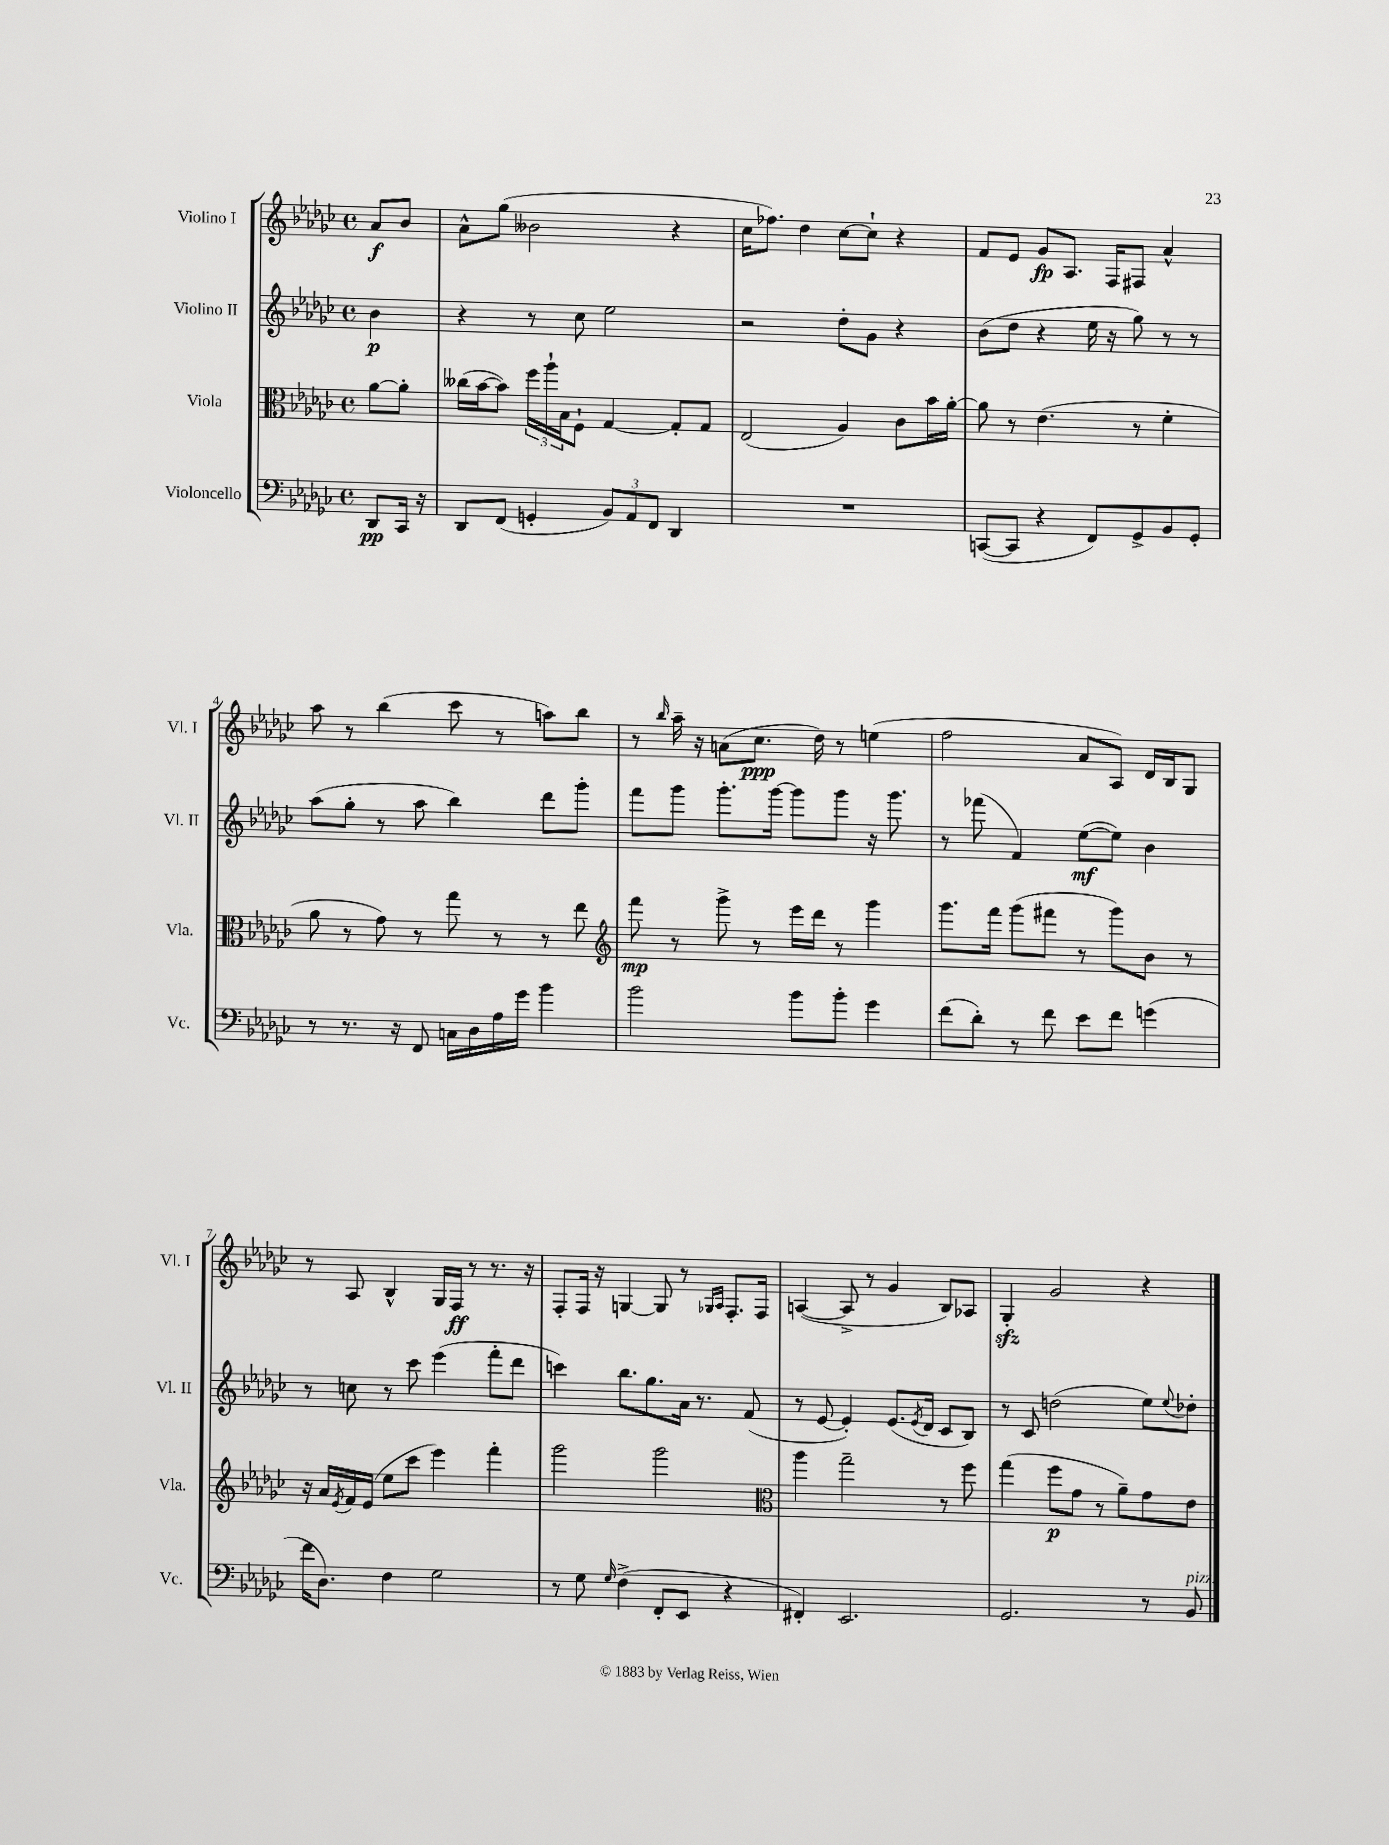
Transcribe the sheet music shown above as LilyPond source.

<<
\new StaffGroup <<
\new Staff = "s0" \with { instrumentName = "Violino I" shortInstrumentName = "Vl. I" } {
    \clef treble \key ges \major \defaultTimeSignature \time 4/4 \partial 4
    aes'8\f bes'8 |
    aes'8-^ ges''8( beses'2 r4 |
    ces''16 fes''8.) des''4 ces''8~ ces''8-! r4 |
    f'8 ees'8 ges'8\fp aes8. f16 fis8 aes'4-^ |
    aes''8 r8 bes''4( ces'''8 r8 a''8) bes''8 |
    r8 \grace { bes''16 } aes''16-- r16 a'8( ces''8.\ppp des''16) r8 e''4( |
    f''2 aes'8 aes8) des'16 bes16 ges8 |
    r8 aes8 bes4-^ ges16 f16\ff r8 r8. r16 |
    f8-. f16 r16 g4~ g8 r8 \grace { ges16 aes16 } f8.-. f16 |
    a4~( a8-> r8 ges'4 bes8) aes8 |
    ges4-.\sfz ges'2 r4 \bar "|." |
}
\new Staff = "s1" \with { instrumentName = "Violino II" shortInstrumentName = "Vl. II" } {
    \clef treble \key ges \major \defaultTimeSignature \time 4/4 \partial 4
    bes'4\p |
    r4 r8 ces''8 ees''2 |
    r2 des''8-. ges'8 r4 |
    bes'8( des''8 r4 ees''16 r16 ges''8) r8 r8 |
    aes''8( ges''8-. r8 aes''8 bes''4) des'''8 ges'''8-. |
    f'''8 ges'''8 ges'''8.-. ges'''16~ ges'''8 ges'''8 r16 ges'''8. |
    r8 fes'''8( f'4) ees''8~\mf( ees''8) bes'4 |
    r8 c''8 r8 ces'''8 ees'''4( f'''8-. des'''8 |
    c'''4) bes''8. ges''8. aes'16 r8. f'8( |
    r8 ees'8~ ees'4-.) ees'8.( \acciaccatura { ees'8 } des'16 ces'8 bes8) |
    r8 ces'8 d''2( ees''8) \appoggiatura { ees''8 } des''8-. \bar "|." |
}
\new Staff = "s2" \with { instrumentName = "Viola" shortInstrumentName = "Vla." } {
    \clef alto \key ges \major \defaultTimeSignature \time 4/4 \partial 4
    aes'8~ aes'8-. |
    ceses''16( bes'16~ bes'8) \tuplet 3/2 { f''16 aes''16-! bes16 } f8-! ges4~ ges8-. ges8 |
    ees2( aes4) ces'8 bes'16 aes'16~-. |
    aes'8 r8 ees'4.( r8 f'4-. |
    aes'8 r8 ges'8) r8 ges''8 r8 r8 ees''8 |
    \clef treble f'''8\mp r8 ges'''8-> r8 ees'''16 des'''16 r8 ges'''4 |
    ges'''8. f'''16 ges'''8( fis'''8 r8 ges'''8) bes'8 r8 |
    r16 aes'16 \acciaccatura { ees'8 } f'16 ees'16( ees''8 ces'''8 ees'''4) f'''4-. |
    ges'''2 ges'''2 |
    \clef alto aes''4 ges''2-- r8 f''8 |
    ges''4( f''8\p ges'8 r8 aes'8--) ges'8 ees'8 \bar "|." |
}
\new Staff = "s3" \with { instrumentName = "Violoncello" shortInstrumentName = "Vc." } {
    \clef bass \key ges \major \defaultTimeSignature \time 4/4 \partial 4
    des,8\pp ces,16 r16 |
    des,8 f,8( g,4-. \tuplet 3/2 { bes,8) aes,8 f,8 } des,4 |
    R1 |
    c,8~( c,8 r4 f,8) ges,8-> bes,8 ges,8-. |
    r8 r8. r16 f,8 c16 des16 aes16 ges'16 bes'4 |
    bes'2 bes'8 bes'8-. ges'4 |
    f'8( des'8-.) r8 f'8 ees'8 f'8 g'4( |
    f'16 des8.) f4 ges2 |
    r8 ges8 \grace { ges16 } f4->( f,8-. ees,8 r4 |
    fis,4-.) ees,2. |
    ges,2. r8 bes,8^\markup { \italic "pizz." } \bar "|." |
}
>>
>>
